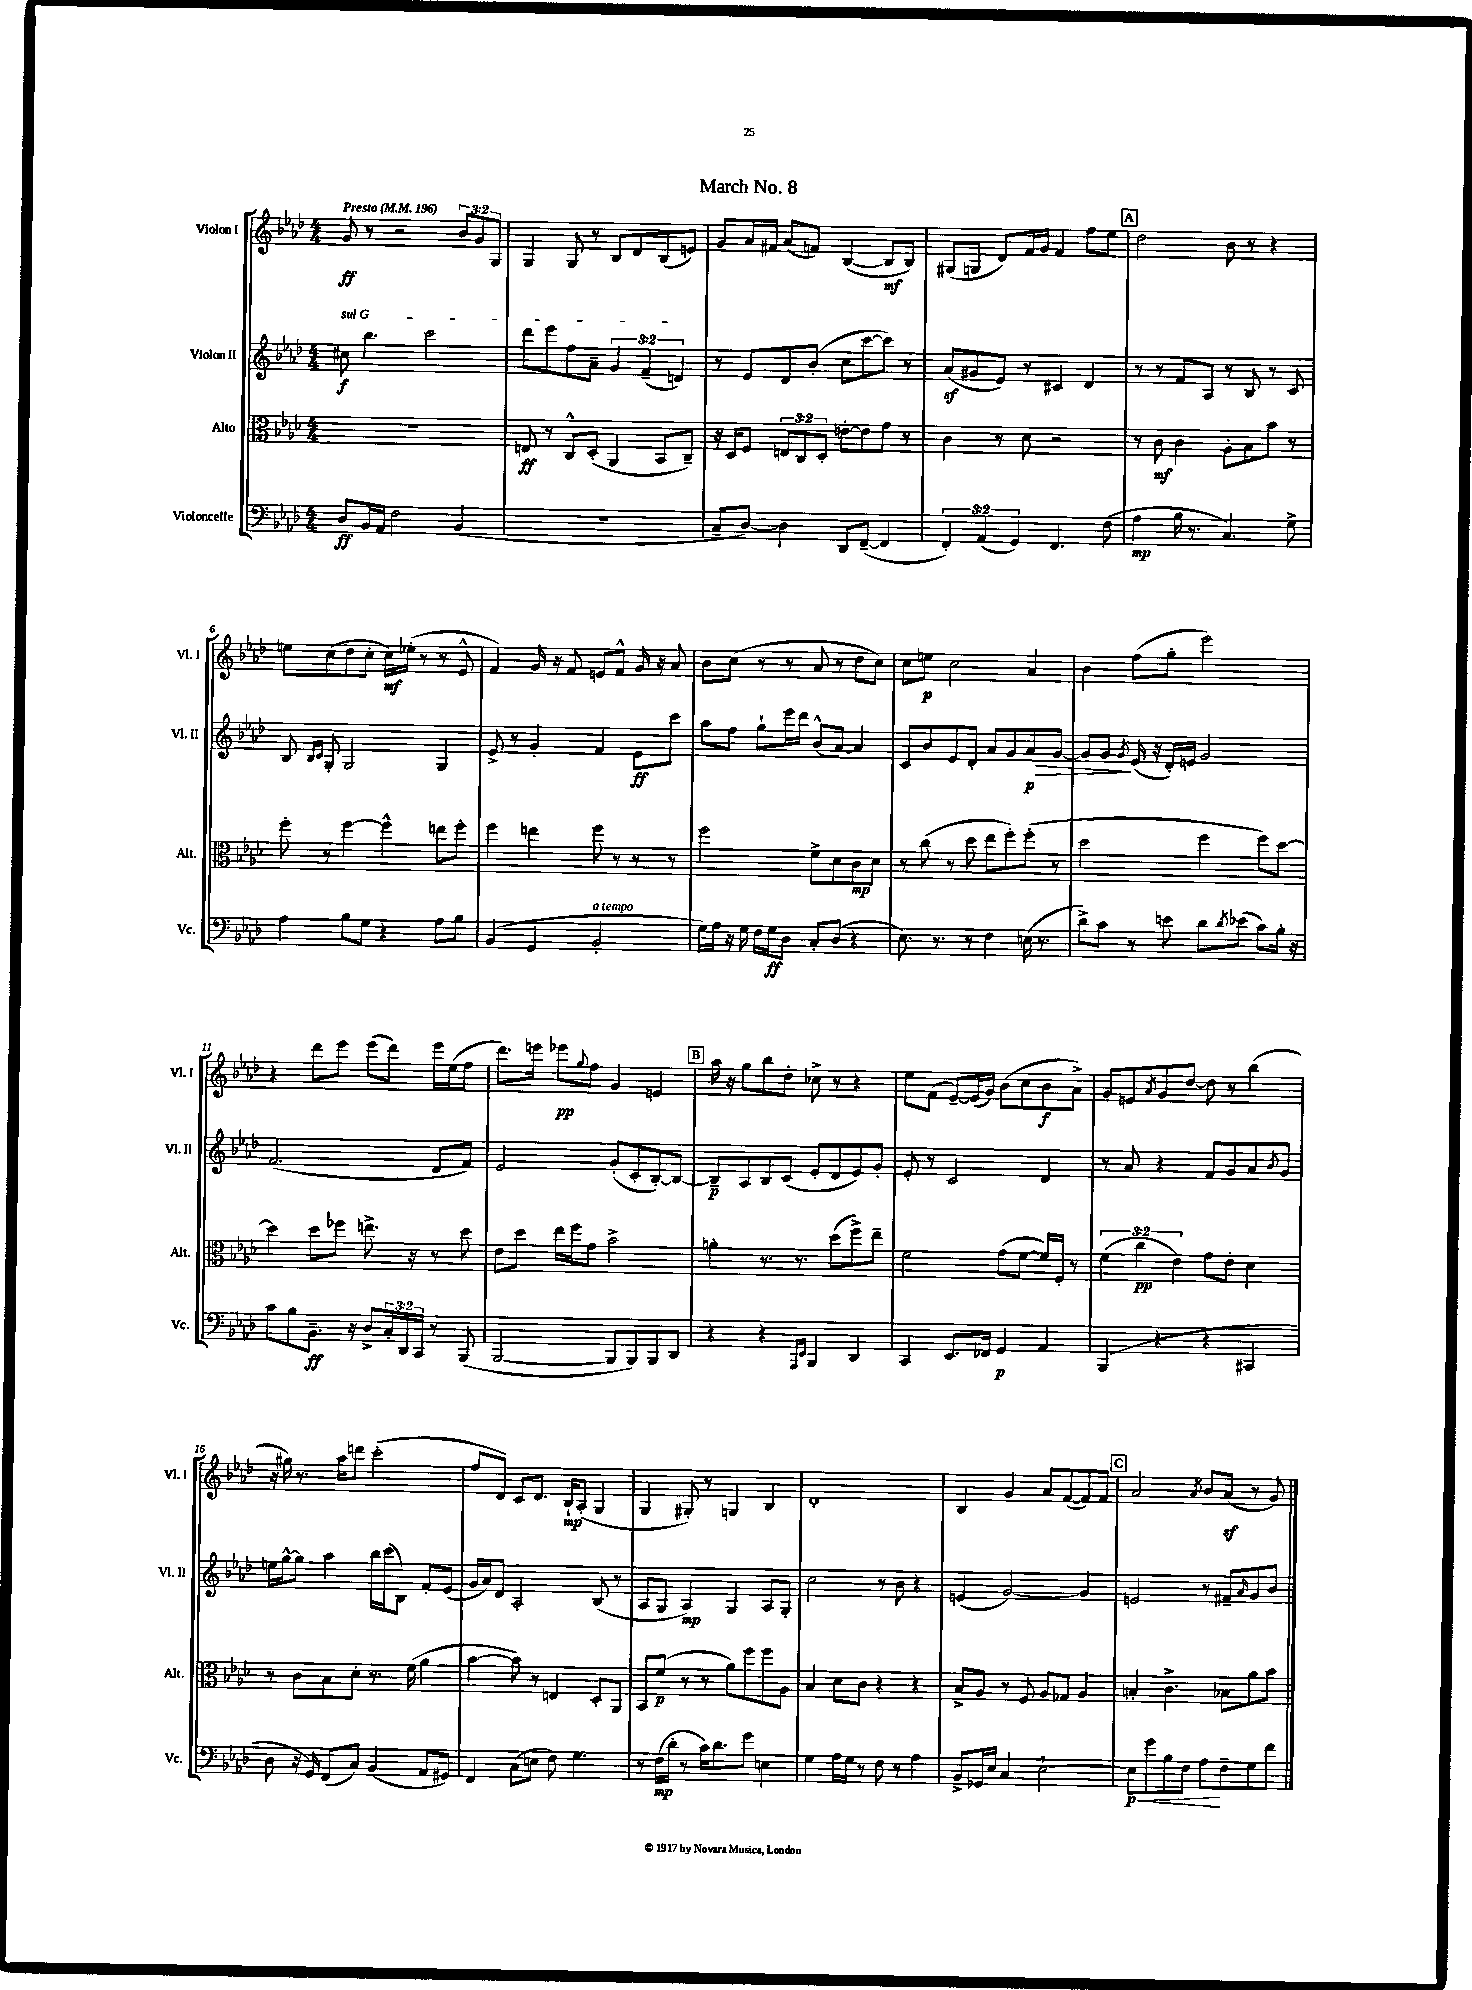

**kern	**kern	**kern	**kern
*staff4	*staff3	*staff2	*staff1
*clefF4	*clefC3	*clefG2	*clefG2
*k[b-e-a-d-]	*k[b-e-a-d-]	*k[b-e-a-d-]	*k[b-e-a-d-]
*M4/4	*M4/4	*M4/4	*M4/4
*MM196	*MM196	*MM196	*MM196
8D-	1r	8cc#	8g
16BB-	.	4.bb-	8r
16AA-	.	.	.
2F	.	.	2r
.	.	2ccc	.
(4BB-	.	.	12b-
.	.	.	12g
.	.	.	12G
=	=	=	=
1r	8E	8ddd-	4G
.	8r	8eee-	.
.	8C^^	8ff	8G
.	(8D-'	8a-~	8r
.	4AA-	6g	8B-
.	.	.	8d-
.	.	(6f~	.
.	8BB-	.	(8B-
.	.	6d)	.
.	8C~)	.	8e)
=	=	=	=
8C~	16r	8r	8g
.	16D-	.	.
[8D-)	8F	8e-	16a-
.	.	.	16f#
4D-]	12E	8d-	(8a-
.	12C	.	.
.	.	(8b-'	8f)
.	12D-'	.	.
8DD-	[8e'	8cc	([4B-
([8FF~	8e]	[8ccc	.
4FF]	8g	8ccc])	8B-]
.	8r	8r	8B-)
=	=	=	=
6FF')	4c	(8a-	(8G#
.	.	8g#	8G
(6AA-	.	.	.
.	8r	8e-)	8d-)
6GG)	.	.	.
.	8d-	8r	16f
.	.	.	16g
4.FF	2r	4c#	4f
.	.	4d-	8ff
(8F	.	.	8ee-
=	=	=	=
4A-	8r	8r	2dd-
.	8c	8r	.
16B-	4c	8f	.
8.r	.	.	.
.	.	8A-	.
4.C)	8A-'	8r	8b-
.	8B-	8B-	8r
.	8b-	8r	4r
8G^	8r	8c	.
=	=	=	=
4A-	8ff'	8B-	8ee
.	.	16qqB-	.
.	.	16qqc	.
.	8r	8G'	(8cc
8B-	[4ff	2G	8dd-
8G	.	.	8cc'
4r	4ff^^]	.	16cc)
.	.	.	(16ee-'
.	.	.	8r
8A-	8ee	4G	8r
8B-	8ff'	.	8e-^^
=	=	=	=
(4BB-	4ff	8e-^	4f)
.	.	8r	.
4GG	4ee	4g'	16g
.	.	.	16r
.	.	.	8f
2BB-'	8ff	4f	8e
.	8r	.	8f^^
.	8r	8e-	16g
.	.	.	16r
.	8r	8ccc	8a-
=	=	=	=
16G)	2ff	8aa-	8b-
16A-	.	.	.
16r	.	8ff	(8cc
16G	.	.	.
16F	.	8gg`	8r
16G	.	.	.
8D-	.	16eee-	8r
.	.	16ddd-	.
8C'	8f^	(8b-^^	8a-
(8D-	8d-	[8a-)	8r
4r	8c	4a-]	8dd-
.	8d-	.	8cc)
=	=	=	=
8.E-)	8r	8c	8cc
.	(8cc	8b-	8ee
8.r	.	.	.
.	8r	8e-	2cc
8r	8dd-	8d-'	.
4F	8ee-	8a-	.
.	8ff')	8g	.
(16E	(8ff'	8a-	4a-
8.r	.	.	.
.	8r	[8g	.
=	=	=	=
8d-^)	2dd-	8g]	4b-
8c	.	8g	.
.	.	8qg	.
8r	.	(16e-	(8ff
.	.	16r	.
8e	.	16d-')	8gg'
.	.	16e	.
8d-	4ff	2g	2eee-)
8qd-	.	.	.
(8e-	.	.	.
8c)	8ff)	.	.
16B-'	[8dd-	.	.
16r	.	.	.
=	=	=	=
8c	4dd-]	(2.f	4r
8B-	.	.	.
8.BB-~	8dd-	.	8ddd-
.	8ff-	.	8eee-
16r	.	.	.
8D-^	8.ee^	.	(8eee-
24C'	.	.	8ddd-)
24DD-	.	.	.
.	16r	.	.
24CC	.	.	.
8r	8r	8d-	16eee-
.	.	.	(16ee-
(8BBB-	8dd-	8f)	8ff
=	=	=	=
[2BBB-	8e-	2e-	8.ddd-)
.	8dd-	.	.
.	.	.	16eee
.	16ee-	.	8eee-
.	16ff	.	.
.	.	.	8qqgg
.	8g	.	8ff
8BBB-]	2b-^	(8g'	4g
8BBB-)	.	8c'	.
8BBB-	.	[8B-')	4e
8DD-	.	8B-_	.
=	=	=	=
4r	4a'	8B-~]	16aa-
.	.	.	16r
.	.	8A-	8gg
4r	8.r	8B-	8bb-
.	.	(8c	8dd-'
.	8.r	.	.
16qqAAA-	.	.	.
16qqEE-	.	.	.
4BBB-	.	8e-'	8cc-^
.	(8dd-	8d-	8r
4DD-	8ff^)	8e-)	4r
.	8ee-~	8g'	.
=	=	=	=
4CC	2f	8e-'	8ee-
.	.	8r	(8f
8.EE-	.	2c	[8e-~)
.	.	.	(16e-]
16FF-	.	.	16g)
4GG	(8g	.	(8b-
.	[8f	.	8cc
4AA-	16f])	4d-	8b-
.	16F'	.	.
.	8r	.	8a-^)
=	=	=	=
(4BBB-	(6f	8r	8g
.	.	8a-	8e
.	6cc	.	.
.	.	.	8qa-
4r	.	4r	8g
.	6e-)	.	.
.	.	.	[8dd-
4r	8g	8f	8dd-]
.	8e-'	8g	8r
4CC#	4d-	8a-	(4bb-
.	.	8qb-	.
.	.	8g	.
=	=	=	=
8D-	8r	16ee	16r
.	.	[16gg^^	16gg#)
16r	8c	8gg]	8.r
16GG)	.	.	.
(8FF	8B-	4aa-	.
.	.	.	16aa-
8C)	8d-'	.	8ddd
(4BB-	8.r	16bb-	(2ccc'
.	.	(16ccc	.
.	.	8B-)	.
.	(16f	.	.
8AA-	4a-	8f'	.
8GG#)	.	(8e-	.
=	=	=	=
4FF	[4b-	16g	8ff
.	.	16a-)	.
.	.	8d-	8d-)
(8C	8b-])	2A-'	8c
8E	8r	.	8.d-
8F)	4E	.	.
.	.	.	16B-`
4.G	.	.	(8A-'
.	8D-'	(8B-	4G
.	8AA-	8r	.
=	=	=	=
8r	8BB-	8A-	4G
(16F	(8f	8G	.
16d-'	.	.	.
8r	8r	4A-)	8G#')
16c)	8r	.	8r
8.d-	.	.	.
.	8a-)	4G	4G
8g	8ff	.	.
4E	8ff	8A-	4B-
.	8A-	8G'	.
=	=	=	=
4G	4B-	2cc	1d-'
16A-	8d-	.	.
16G	.	.	.
8r	8c	.	.
8F	4r	8r	.
8r	.	8b-	.
4A-	4r	4r	.
=	=	=	=
8BB-^	8B-^	(4e	4B-
16GG-	8A-	.	.
16E-	.	.	.
4C	8r	[2g)	4g
.	8F	.	.
[2E-`	8A-	.	8a-
.	8G-	.	([8f
.	4A-	4g]	8f])
.	.	.	8f
=	=	=	=
8E-]	4B'	2e	2a-
8g	.	.	.
8B-	4.c^	.	.
8F	.	.	.
.	.	.	8qa-
8A-	.	8r	8b-
8F~	8B-	8f#~	(8a-
.	.	16qqa-	.
8G	8a-	8g	8r
8f	8b-	8b-	8g)
==	==	==	==
*-	*-	*-	*-
